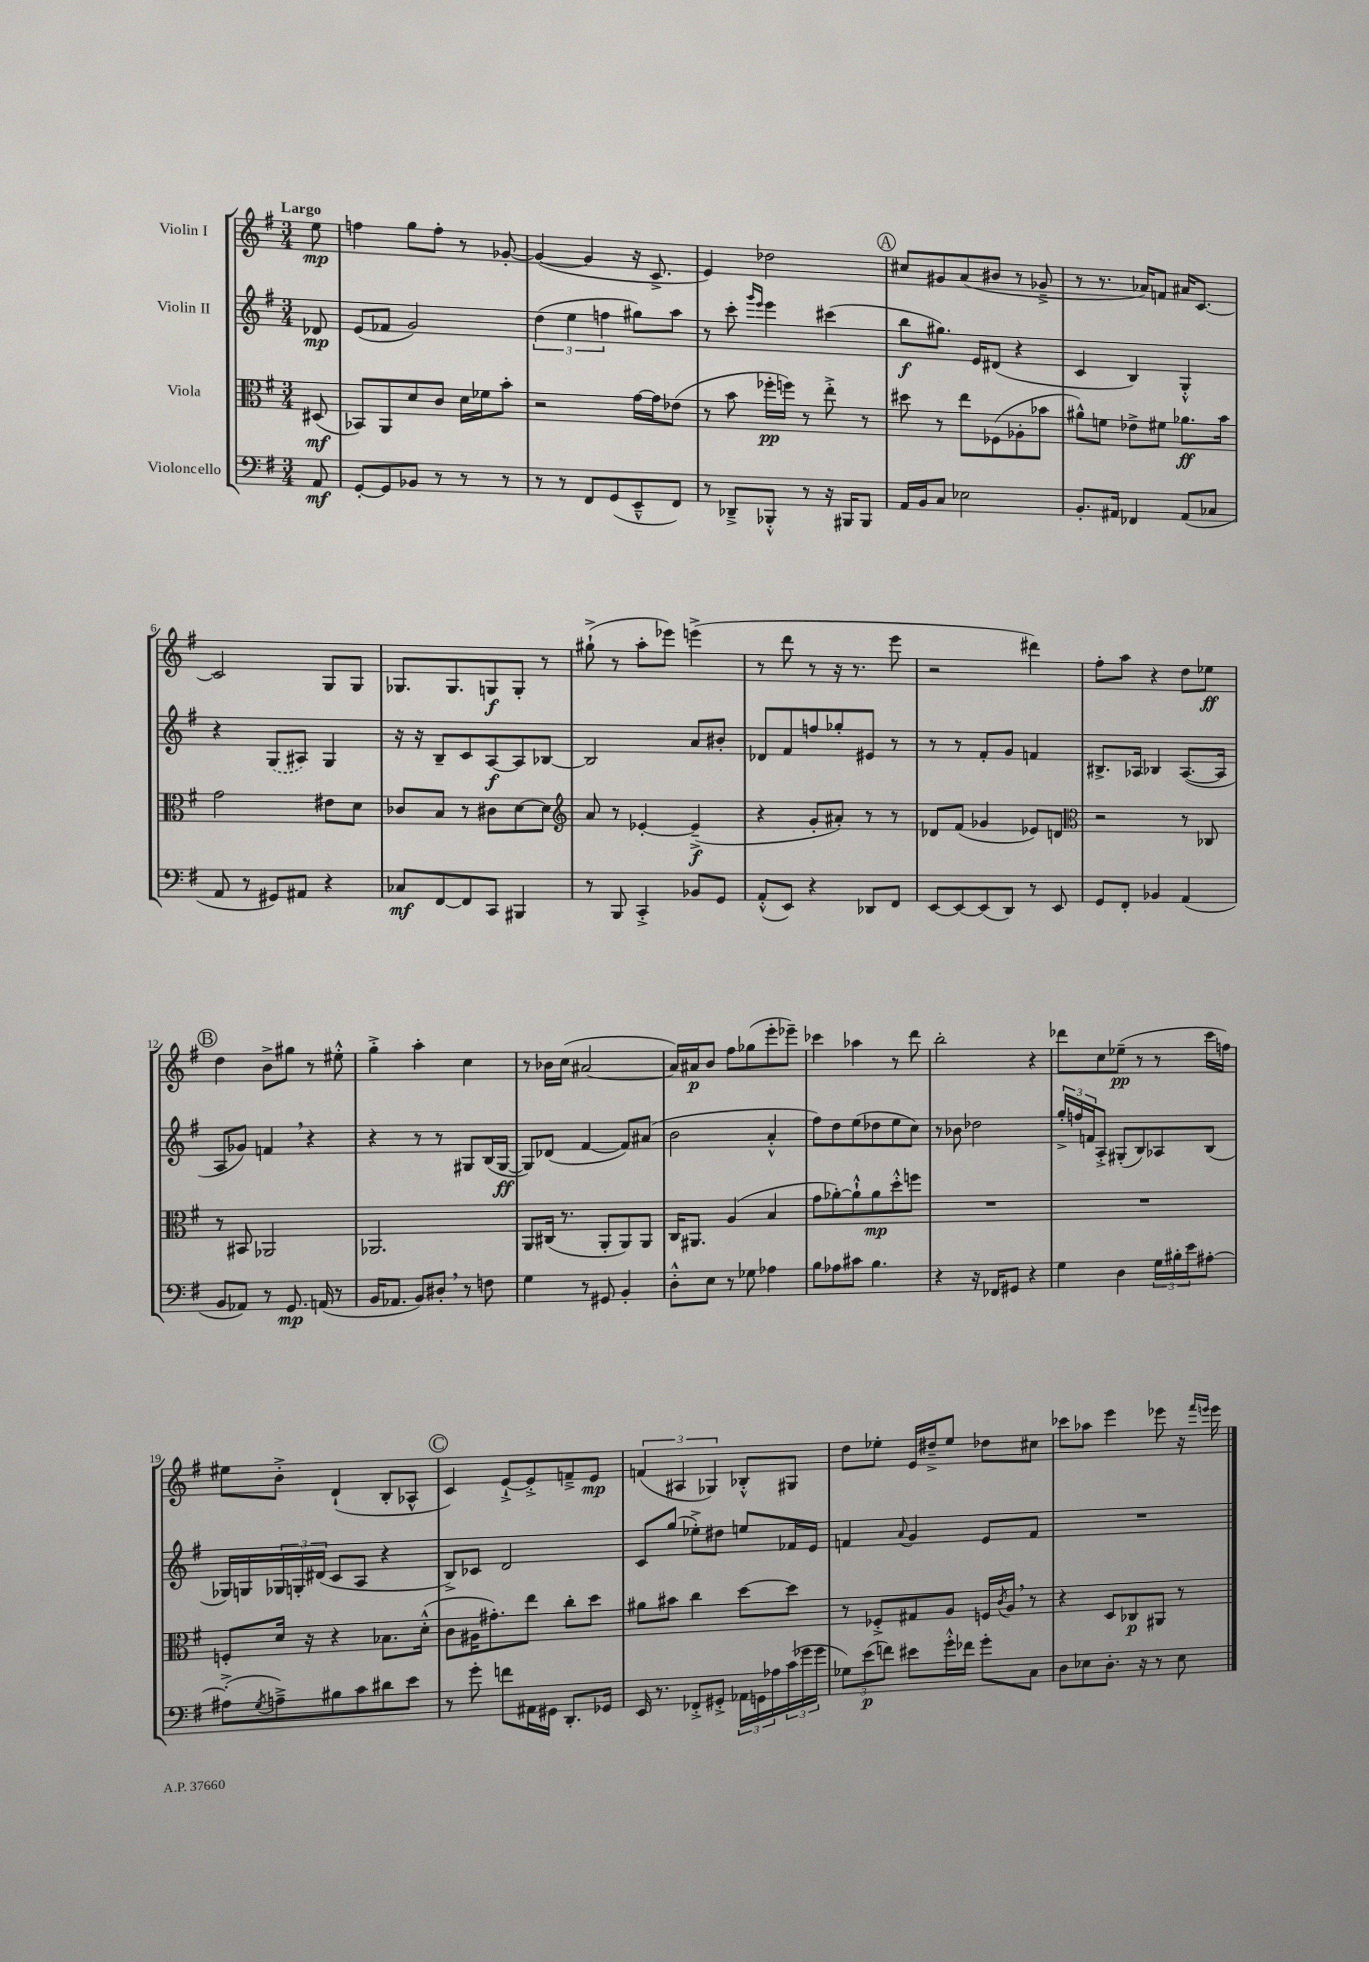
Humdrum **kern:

**kern	**kern	**kern	**kern
*staff4	*staff3	*staff2	*staff1
*clefF4	*clefC3	*clefG2	*clefG2
*k[f#]	*k[f#]	*k[f#]	*k[f#]
*M3/4	*M3/4	*M3/4	*M3/4
8AA	(8D#	8d-	8ee
=	=	=	=
[8GG'	8BB-)	(8e	4ff
8GG]	8AA	8f-	.
8BB-	8d	2g)	8gg
8r	8c	.	8ff'
8r	16d	.	8r
.	16f-	.	.
8r	8b'	.	[8g-'
=	=	=	=
8r	2r	(6dd	(4g-_
8r	.	.	.
.	.	6ee	.
8FF#	.	.	4g-]
.	.	6ff	.
(8GG	.	.	.
8EE~^^	[16g	8gg#)	16r
.	16g]	.	8.c^
8FF#)	(8e-	8aa	.
=	=	=	=
8r	8r	8r	4e)
8DD-~^	8b	8ccc'	.
.	.	16qqggg	.
.	.	16qqeee	.
8BBB-'^^	16ff-'	4eee	2dd-
.	16ff)	.	.
8r	8r	.	.
16r	8ee'^	(4ccc#	.
16BBB#	.	.	.
8BBB#	8r	.	.
=	=	=	=
16AA	8dd#	8bb	8cc#
16BB	.	.	.
8C	8r	8.gg#)	8g#
2E-	8ee	.	(8a
.	.	16e	.
.	(8F-	(8d#	8b#
.	8A-'	4r	8r
.	8b-	.	8g-~^
=	=	=	=
8.BB'	8a#^^)	4c	8r
.	8f	.	8.r
16AA#	.	.	.
4FF-	8e-^	4B)	.
.	.	.	16a-)
.	8f#	.	8f
(8AA#	8.a-	4G'^^	16a#
.	.	.	[8.c
8C-	.	.	.
.	16b	.	.
=	=	=	=
8AA	2g	4r	2c]
8r	.	.	.
8GG#)	.	(8G	.
8AA#	.	8A#)	.
4r	8e#	4G	8G
.	8d	.	8G
=	=	=	=
8C-	8c-	16r	8.G-
.	.	16r	.
[8FF#	8B	8B~	.
.	.	.	8.G-
8FF#]	8r	8c	.
8CC	8c#	[8A	8G
4BBB#	[8d	8A]	8G'
.	8d]	[8B-	8r
=	=	=	=
*	*clefG2	*	*
8r	8a	2B-]	(8gg#`^
8BBB	8r	.	8r
4CC'^	[4e-'	.	8aa'
.	.	.	8eee-)
8BB-	(4e-~^]	8a	(4eee^
8GG	.	8b#'	.
=	=	=	=
(8AA'^^	4r	8d-	8r
8EE)	.	8f#	8ddd
4r	8g'	8ff	8r
.	8a#')	8gg-'	16r
.	.	.	8.r
8DD-	8r	8e#	.
8FF#	8r	8r	8eee
=	=	=	=
[8EE	8d-	8r	2r
8EE_	(8f#	8r	.
(8EE]	4g-	8f#'	.
8DD)	.	8g	.
8r	8e-)	4f	4ddd#)
8EE	8d	.	.
=	=	=	=
*	*clefC3	*	*
8GG	2r	8.B#^	8ff#'
8FF#'	.	.	8aa
.	.	16A-	.
4BB-	.	4B-	4r
(4AA	8r	([8.A-	8dd
.	8C-	.	8ee-
.	.	16A-]	.
=	=	=	=
8BB	8r	8A	4dd
8AA-)	8BB#	8g-)	.
8r	2AA-	4f	8b^
8.GG	.	.	8gg#
.	.	4r	8r
(16AA	.	.	.
8r	.	.	8ee#'^^
=	=	=	=
16BB	2.AA-	4r	4gg'^
8.AA-	.	.	.
8BB)	.	8r	4aa'
8D#'	.	8r	.
8r	.	8G#	4cc
8F	.	(16B	.
.	.	[16G#	.
=	=	=	=
4G	8AA	8G#])	8r
.	(16C#	(8d-	16b-
.	8.r	.	(16cc
8r	.	[4f#	[2a#
8GG#	8AA'	.	.
4BB'	8AA)	8f#])	.
.	8AA	(8a#	.
=	=	=	=
8D'^^	16C	2b	16a#])
.	8.AA#	.	16a#
8E	.	.	8b
8r	(4A	.	8ff#
8G-	.	.	(8gg-
4A-	4B	4a'^^	8eee'
.	.	.	8eee-~)
=	=	=	=
8B	8g	8ff#)	4ccc-
8A-	[8a-')	8dd	.
8c#	8a-`^^]	(8ee	4aa-
4.B	8a-	8dd-	.
.	8dd'^^	8ee	8r
.	8ff	8cc)	8ddd
=	=	=	=
4r	2.r	8r	2bb'
.	.	8b-	.
16r	.	2dd-	.
16FF-	.	.	.
8GG#	.	.	.
4r	.	.	4r
=	=	=	=
4G	2.r	24gg'^	8ddd-
.	.	24ff	.
.	.	24f	.
.	.	8A'^	8cc
4D	.	(8G#'	(8ee-~
.	.	8B)	8r
24G	.	8A-	8r
24B#'	.	.	.
24e	.	.	.
[8A#'	.	(8B	16ccc
.	.	.	16ff)
=	=	=	=
(8A#'^]	8F'	16G-)	8ee#
.	.	16G	.
8qG	.	.	.
8A~^)	16d	24G-	8b'^
.	.	24G'	.
.	16r	.	.
.	.	(24d#	.
8B#	4r	8c	(4d`
8c	.	8A	.
8d#	8.B-	4r	8B'
8e	.	.	8A-^^
.	(16d'^^	.	.
=	=	=	=
8r	8c	8B^)	4c)
8g'	16A#	8c-	.
.	8.g#')	.	.
8f	.	2d	[8e`^
16AA#	8ee	.	8e'^]
16GG#	.	.	.
8.DD'	8cc'	.	8f~^
.	8dd	.	8e
16GG-	.	.	.
=	=	=	=
16EE	8a#	8c	(6f
8.r	.	.	.
.	8b#	(8gg	.
.	.	.	6A#
8FF-'^	4cc	8ee-'^)	.
.	.	.	6G-)
8GG#'^	.	8dd#	.
24AA-	[8dd	8ee	8B-'^^
24GG	.	.	.
24A-	.	.	.
(24c	8dd]	16f-	8G#
24g-	.	.	.
.	.	16e	.
24g-	.	.	.
=	=	=	=
12G-)	8r	4f	8dd
(12e	.	.	.
.	8F-'^	.	8ee-'
12f)	.	.	.
.	.	8qqa	.
8e#	8G#	4g	16e
.	.	.	16dd#~^
16g'^^	8A	.	8ee-
16f-	.	.	.
8g'	16F	8e	8dd-
.	8qc	.	.
.	16A	.	.
8C	8r	8f	8cc#
=	=	=	=
8D	4r	2.r	8ccc-
8E-	.	.	8aa-
8.D'	8D	.	4eee
.	8C-	.	.
16r	.	.	.
8r	8AA#	.	8eee-
8E-	8r	.	16r
.	.	.	16qqfff#
.	.	.	16qqeee
.	.	.	16eee
==	==	==	==
*-	*-	*-	*-
